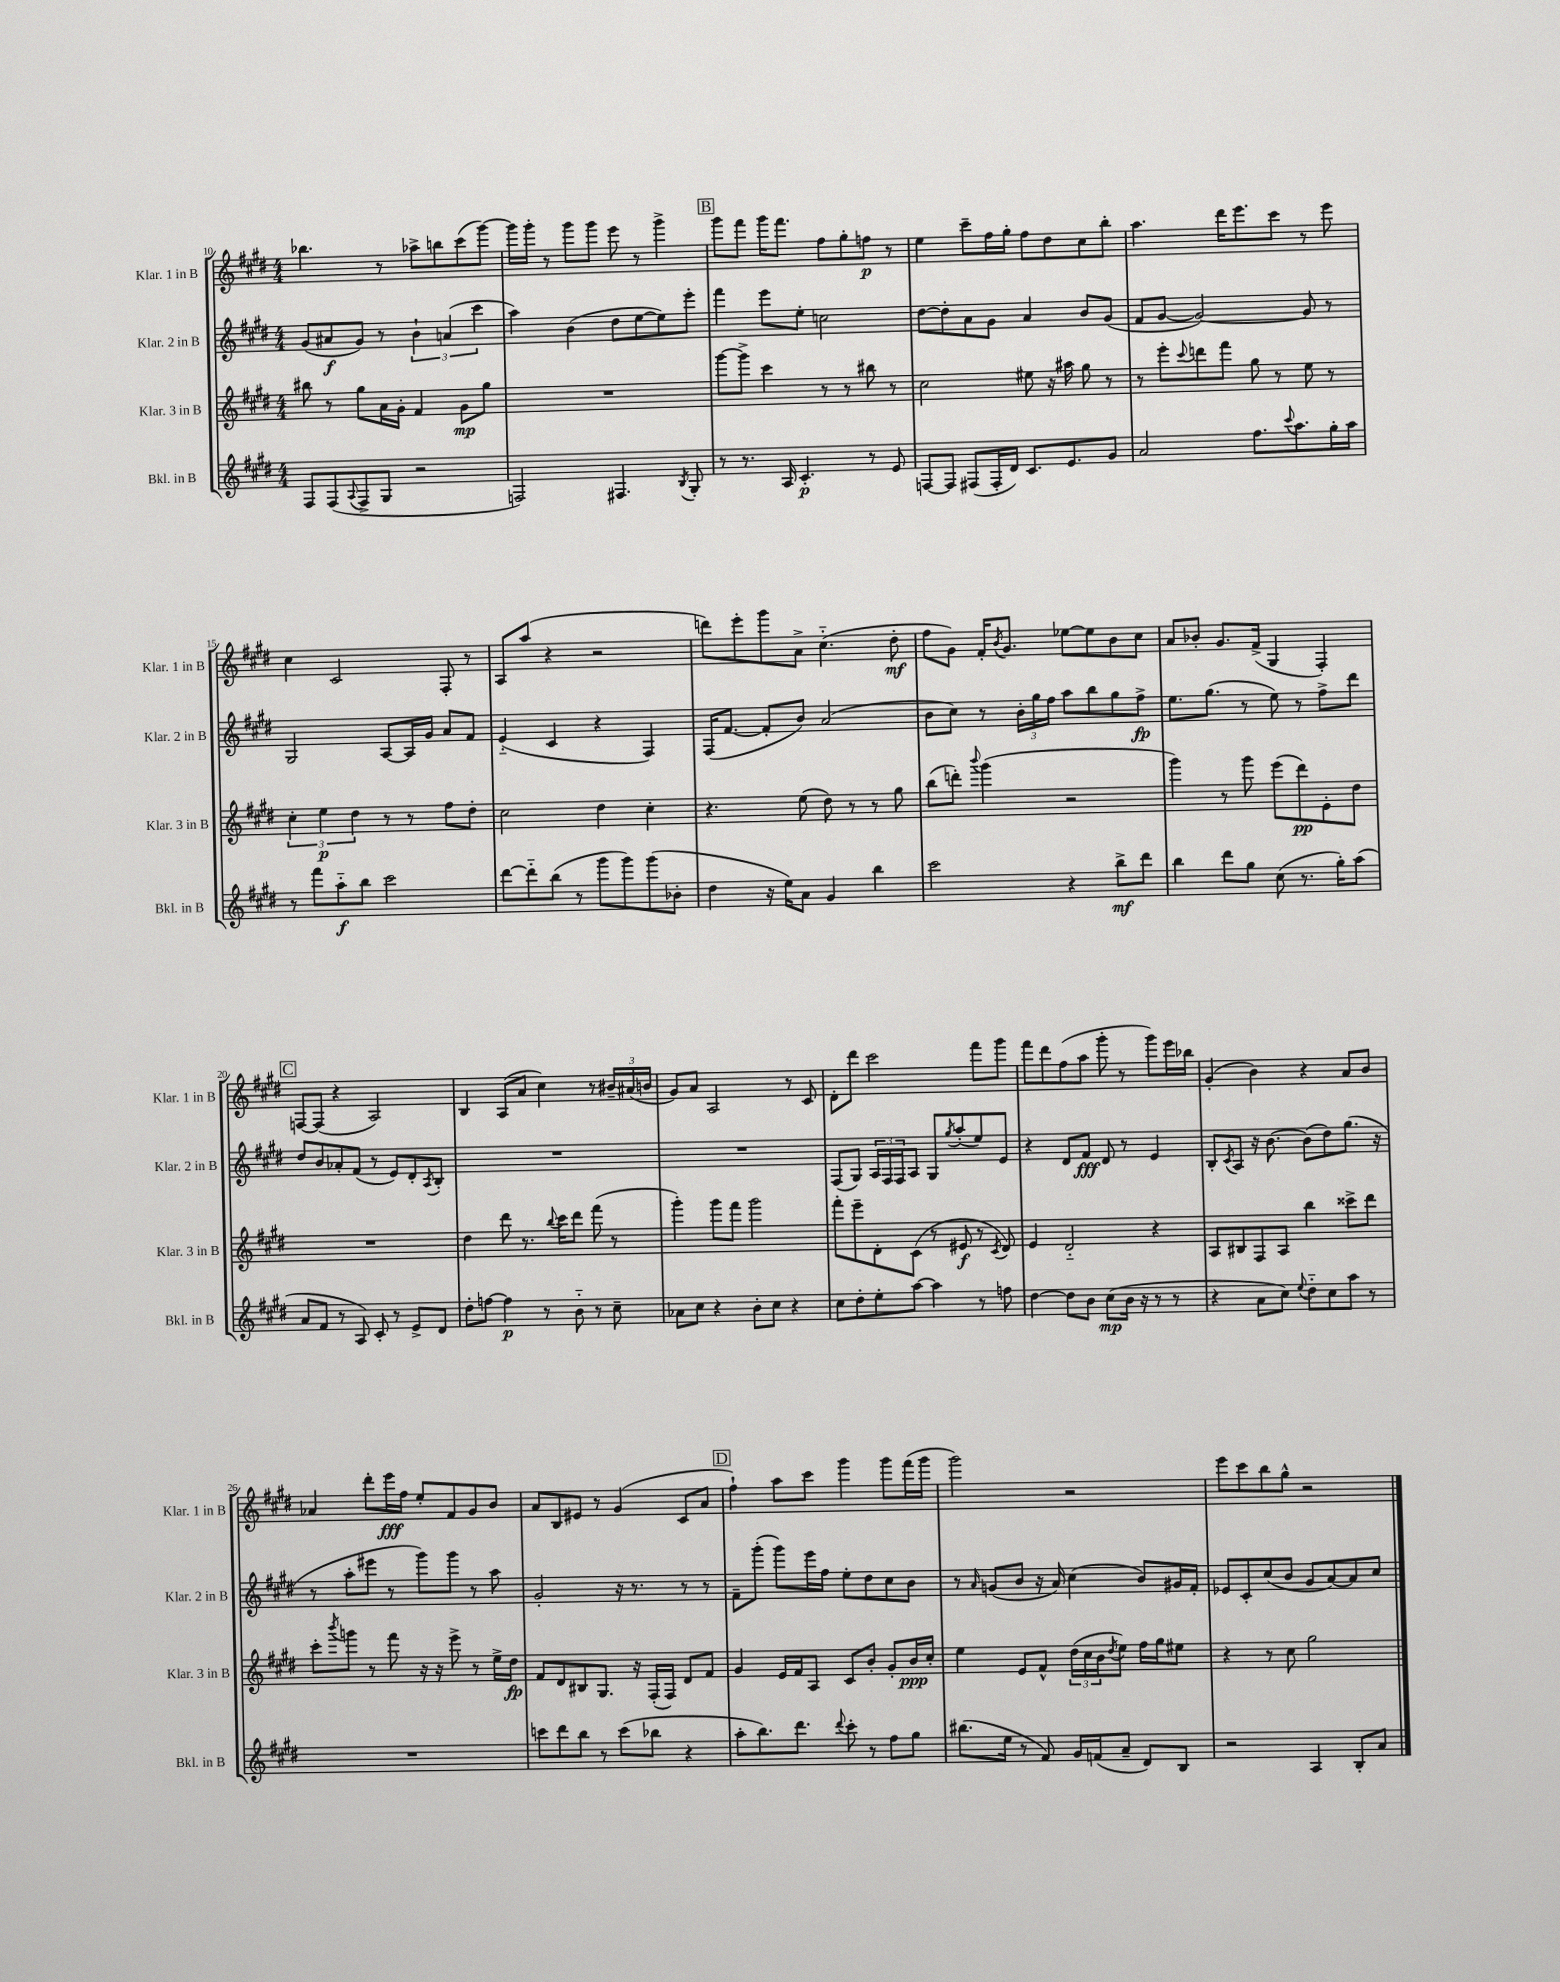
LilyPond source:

<<
\new StaffGroup <<
\new Staff = "s0" \with { instrumentName = "Klar. 1 in B" shortInstrumentName = "Klar. 1 in B" } {
    \clef treble \key e \major \numericTimeSignature \time 4/4
    bes''4. r8 aes''8-> b''8 cis'''8( gis'''8~) |
    gis'''16 gis'''16-. r8 gis'''8 gis'''8 e'''8 r8 gis'''4-> |
    \mark \markup { \box "B" } gis'''8 fis'''8 gis'''16 fis'''8. fis''8 gis''8-. f''8\p r8 |
    e''4 cis'''8-- fis''16 gis''16-. fis''8 dis''8 cis''8 b''8-. |
    a''4. dis'''16 e'''8. cis'''8 r8 e'''8 |
    cis''4 cis'2 fis8-. r8 |
    a8 a''8( r4 r2 |
    d'''8) e'''8-. gis'''8 a'8-> cis''4.-_( dis''8-.\mf |
    fis''8 gis'8) fis'16-. \acciaccatura { b'8 } gis'8. ees''8~ ees''8 b'8 cis''8 |
    a'8 bes'8-. gis'8. fis'16->( gis4 fis4-.) |
    \mark \markup { \box "C" } f8~ f8( r4 a2) |
    b4 a8( a'8 cis''4) r8 \tuplet 3/2 { bis'16-- ais'16( b'16 } |
    gis'8) a'8 a2 r8 cis'8 |
    dis'8-. dis'''8 cis'''2 fis'''8 gis'''8 |
    fis'''8 dis'''8 fis''8( a''8 gis'''8-. r8 gis'''8) e'''16 bes''16 |
    gis'4-.( b'4) r4 a'8 b'8 |
    aes'4 dis'''8-. e'''16\fff fis''16 e''8-. fis'8 gis'8 b'8 |
    a'8 b8 eis'8 r8 gis'4( cis'8 a'8 |
    \mark \markup { \box "D" } fis''4-!) a''8 cis'''8 gis'''4 gis'''8 fis'''16( gis'''16 |
    gis'''2) r2 |
    e'''8 cis'''8 b''8 gis''8-^ r2 \bar "|." |
}
\new Staff = "s1" \with { instrumentName = "Klar. 2 in B" shortInstrumentName = "Klar. 2 in B" } {
    \clef treble \key e \major \numericTimeSignature \time 4/4
    gis'8( ais'8\f gis'8) r8 \tuplet 3/2 { b'4-! a'4( cis'''4 } |
    a''4) b'4( dis''8 e''8~ e''8) e'''8-. |
    \mark \markup { \box "B" } fis'''4 e'''8 e''8-. c''2 |
    dis''8~ dis''8-. a'8 gis'8 a'4 b'8 gis'8( |
    fis'8 gis'8~ gis'2~) gis'8 r8 |
    gis2 a8~ a16 gis'16 a'8 fis'8 |
    e'4-_( cis'4 r4 fis4) |
    fis16( fis'8.~ fis'8-. b'8) a'2( |
    b'8 cis''8) r8 \tuplet 3/2 { b'16-. gis''16 fis''16 } a''8 b''8 gis''8 fis''8->\fp |
    e''8. gis''8.( r8 e''8) r8 fis''8-> dis'''8 |
    \mark \markup { \box "C" } dis''8 b'8 aes'8-. fis'8( r8 e'8) dis'8-. \acciaccatura { a8 } b8-. |
    R1 |
    R1 |
    fis8( gis8) \tuplet 3/2 { a16 fis16 fis16 } a8 gis8 \acciaccatura { gis''8 } a''8-.( e''8) e'8 |
    r4 dis'8 fis'8\fff dis'8 r8 e'4 |
    b8-. \acciaccatura { cis'8 } a8 r16 b'8.~ b'8( dis''8) gis''8.( r16 |
    r8 a''8-. eis'''8 r8 gis'''8) gis'''8 r8 a''8 |
    gis'2-. r16 r8. r8 r8 |
    \mark \markup { \box "D" } fis'8-- gis'''8-.( gis'''8) e'''16 fis''16 e''8-. dis''8 cis''8 b'8 |
    r8 \grace { a'16 } g'8( b'8 r16 a'16) cis''4( b'8) gis'16 fis'16-. |
    ees'8 cis'8-. cis''8( b'8 gis'8 a'8~) a'8 cis''8 \bar "|." |
}
\new Staff = "s2" \with { instrumentName = "Klar. 3 in B" shortInstrumentName = "Klar. 3 in B" } {
    \clef treble \key e \major \numericTimeSignature \time 4/4
    bis''8 r8 gis''8 a'16 gis'16-. fis'4 gis'8\mp gis''8 |
    R1 |
    \mark \markup { \box "B" } gis'''8~ gis'''8-> cis'''4 r8 r8 bis''8 r8 |
    cis''2 eis''8 r16 ais''16 gis''8 r8 |
    r8 e'''8-. \appoggiatura { cis'''8 } d'''8 fis'''8 gis''8 r8 e''8 r8 |
    \tuplet 3/2 { cis''4-. e''4\p dis''4 } r8 r8 fis''8 dis''8-. |
    cis''2 dis''4 cis''4-. |
    r4. e''8( dis''8) r8 r8 gis''8 |
    b''8( d'''8-.) \appoggiatura { b'''8 } gis'''4( r2 |
    gis'''4) r8 gis'''8 e'''8( dis'''8\pp) e'8-. dis''8 |
    \mark \markup { \box "C" } R1 |
    dis''4 dis'''8 r8. \appoggiatura { b''8 } cis'''16 dis'''8 fis'''8( r8 |
    gis'''4-.) gis'''8 fis'''8 gis'''2 |
    fis'''8-. e'''8-- dis'8-. cis'8( r8 eis'8\f r8 \acciaccatura { cis'8 } dis'8) |
    e'4 dis'2-_ r4 |
    a8 bis8 fis8 a8 b''4 cisis'''8-> dis'''8 |
    cis'''8-. \acciaccatura { b'''8 } g'''8 r8 fis'''8 r16 r16 e'''8-> r8 e''16-> dis''16\fp |
    fis'8 dis'8 bis8 gis8. r16 fis16-.( fis16) dis'8 fis'8 |
    \mark \markup { \box "D" } gis'4 e'16 fis'16 a8 cis'8 b'8-. gis'8-. b'16\ppp cis''16-. |
    e''4 e'8 fis'8-^ \tuplet 3/2 { dis''16( cis''16 b'16 } \acciaccatura { dis''8 } e''8) fis''16 gis''16 eis''8 |
    r4 r8 cis''8 gis''2 \bar "|." |
}
\new Staff = "s3" \with { instrumentName = "Bkl. in B" shortInstrumentName = "Bkl. in B" } {
    \clef treble \key e \major \numericTimeSignature \time 4/4
    fis8 fis8( \appoggiatura { a8 } fis8-> gis8 r2 |
    f2) fis4. \acciaccatura { b8 } gis8-. |
    \mark \markup { \box "B" } r8 r8. a16 cis'4.-.\p r8 e'8 |
    f8~ f8 fis8( fis16-. dis'16) cis'8. e'8. gis'8 |
    a'2 fis''8. \appoggiatura { cis'''8 } a''8. gis''16-. a''16 |
    r8 fis'''8 a''8-_\f b''8 cis'''2 |
    dis'''8~ dis'''8-_ b''8( r8 gis'''8 gis'''8) gis'''8( bes'8-. |
    dis''4 r16 e''16) a'8 gis'4 b''4 |
    cis'''2 r4 b''8->\mf dis'''8 |
    b''4 dis'''8 gis''8 cis''8( r8. gis''16-.) a''8( |
    \mark \markup { \box "C" } a'8 fis'8 r8 a8) cis'8-. r8 e'8-> dis'8 |
    dis''8-. f''8~ f''4\p r8 b'8-_ r8 cis''8-- |
    aes'8 cis''8 r4 b'8-. cis''8 r4 |
    cis''8 dis''8-. e''8-. a''8~ a''4 r8 f''8 |
    dis''4~ dis''8 b'8 cis''8\mp( b'16 r16 r8 r8 |
    r4 a'8 cis''8) \appoggiatura { e''8 } dis''8-_ cis''8 a''8 r8 |
    R1 |
    c'''8 dis'''8 b''8 r8 c'''8( bes''8 r4 |
    \mark \markup { \box "D" } a''8-. b''8.) dis'''8. \appoggiatura { dis'''8 } cis'''8-. r8 fis''8 gis''8 |
    bis''8.( e''16 r8 fis'8) gis'16 f'16( a'8-- dis'8) b8 |
    r2 a4 b8-. a'8 \bar "|." |
}
>>
>>
\layout { \context { \Score currentBarNumber = #10 } }
